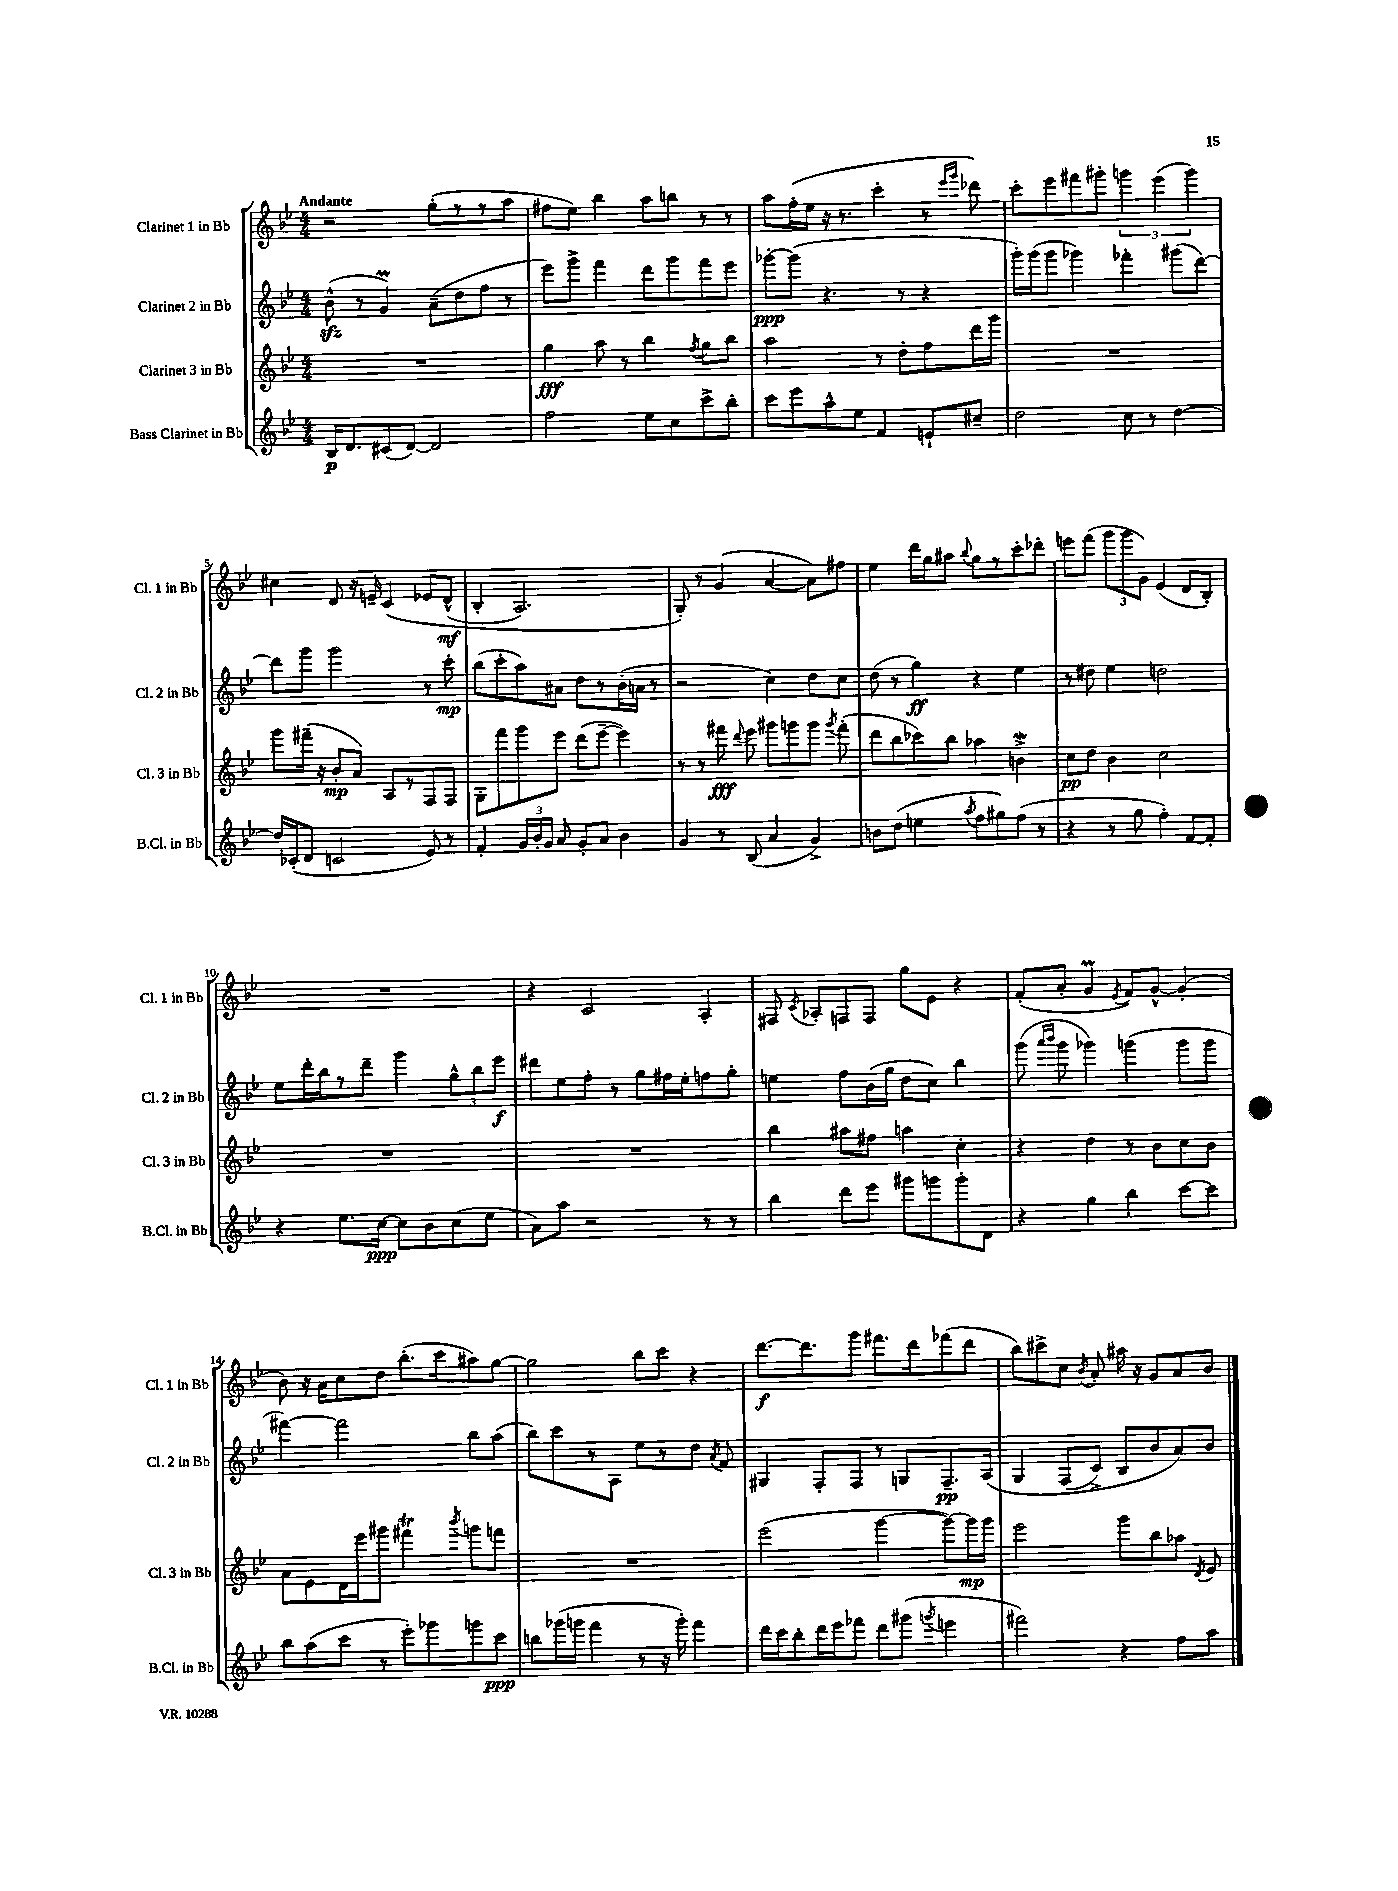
<<
\new StaffGroup <<
\new Staff = "s0" \with { instrumentName = "Clarinet 1 in Bb" shortInstrumentName = "Cl. 1 in Bb" } {
    \clef treble \key bes \major \numericTimeSignature \time 4/4 \tempo "Andante"
    \autoBeamOff r2 g''8[-.( r8 r8 a''8] |
    fis''8[ ees''8]) bes''4 a''8[ b''8] r8 r8 |
    a''8[ f''16-.( ees''16] r16 r8. c'''4-. r8 \grace { ees'''16[ g'''16] } des'''8) |
    c'''8[-. ees'''8 fis'''8 gis'''8]-. \tuplet 3/2 { g'''4 ees'''4( g'''4) } |
    cis''4 d'8 r16 e'16-- c'4\( ees'8[ d'8]-^\mf( |
    bes4-. a2.) |
    g8-.\) r8 g'4( a'4~ a'8[) fis''8] |
    ees''4 d'''16[ g''16 ais''8] \appoggiatura { bes''8 } g''8[ r8 c'''8-. des'''8]-. |
    e'''8[ f'''8]( \tuplet 3/2 { g'''8[ g'''8 g'8]) } ees'4( d'8[ bes8]-.) |
    R1 |
    r4 c'2 a4-. |
    fis8 \acciaccatura { c'8 } aes8[-. f8 f8] g''8[ ees'8] r4 |
    f'8[-.( a'8]-. g'4\prall \acciaccatura { ees'8 } f'8[) g'8]~-^ g'4-.( |
    bes'8) r16 a'16[ c''8 d''8] bes''8.[-.( c'''16 ais''8) g''8]~ |
    g''2 bes''8[ c'''8] r4 |
    d'''8.[~\f d'''8. g'''8] fis'''8.[ d'''16 fes'''8( d'''8] |
    bes''8[) cis'''8-> c''8] \acciaccatura { bes'8 } a'8-. ais''16 r16 g'8[ a'8 bes'8] \bar "|." |
}
\new Staff = "s1" \with { instrumentName = "Clarinet 2 in Bb" shortInstrumentName = "Cl. 2 in Bb" } {
    \clef treble \key bes \major \numericTimeSignature \time 4/4
    \autoBeamOff bes'8-^\sfz( r8 g'4\prall) a'8[--( d''8 f''8] r8 |
    ees'''8[) g'''8]-> f'''4 d'''8[ g'''8 f'''8 ees'''8] |
    ges'''8[~-.\ppp ges'''8]( r4. r8 r4 |
    g'''16[-.) g'''16( g'''8] ges'''4) fes'''4-. gis'''8[( d'''8]~) |
    d'''8[ g'''8] g'''2 r8 c'''8-.\mp |
    bes''8[( c'''8-. a''8) ais'8] d''8[ r8 bes'16-.( a'16] r8 |
    r2 c''4) d''8[ c''8] |
    d''8( r8 g''4\ff) r4 ees''4 |
    r8 dis''8 ees''4 d''2 |
    ees''8[ d'''16-. bes''16 r8 d'''8]-- g'''4 \tuplet 3/2 { g''8[-^ bes''8 ees'''8]\f } |
    dis'''8[ ees''8 f''8]-. r8 g''8[ fis''16 ees''16-. f''8 g''8]-. |
    e''4 f''8[ bes'16( g''16] d''8[ c''8]) bes''4 |
    g'''8( \grace { a'''16[ bes'''16] } g'''8 ges'''4) g'''4( g'''8[ g'''8] |
    fis'''4~) fis'''2 bes''8[ a''8]( |
    bes''8[) c'''8 r8 a8] ees''8[ r8 d''8] \acciaccatura { a'8 } f'8 |
    gis4 f8[-. f8] r8 g8[ f8.--\pp a16]\( |
    g4 f8[( c'8]->) bes8[ bes'8 a'8\) bes'8] \bar "|." |
}
\new Staff = "s2" \with { instrumentName = "Clarinet 3 in Bb" shortInstrumentName = "Cl. 3 in Bb" } {
    \clef treble \key bes \major \numericTimeSignature \time 4/4
    \autoBeamOff R1 |
    g''4\fff a''8 r8 bes''4 \acciaccatura { f''8 } g''8[ bes''8] |
    a''2 r8 d''8[-. f''8 d'''16 g'''16] |
    R1 |
    g'''8[ fis'''16]--( r16 bes'8[-.\mp a'8]) a8[ r8 f8 f8] |
    g8[-. f'''8 g'''8 ees'''8] d'''8[( ees'''8]~-- ees'''4) |
    r8 r8 fis'''8\fff \appoggiatura { d'''8 } ees'''8 gis'''8[ g'''8 g'''8] \acciaccatura { g'''8 } fis'''8-.( |
    d'''8[ bes''8 ces'''8) bes''8] aes''4 b'4->\mordent |
    c''8[\pp d''8] bes'4 c''2 |
    R1 |
    R1 |
    bes''4 ais''8[ fis''8] a''4 c''4-. |
    r4 d''4 r8 bes'8[ c''8 bes'8] |
    a'8[ ees'8 d'16 ees'''16 gis'''8] fis'''4\trill \acciaccatura { bes'''8 } g'''8[ f'''8] |
    R1 |
    ees'''2( g'''4~ g'''8[~) g'''16\mp g'''16] |
    ees'''2 g'''8[ bes''8 aes''8] \acciaccatura { d'8 } ees'8 \bar "|." |
}
\new Staff = "s3" \with { instrumentName = "Bass Clarinet in Bb" shortInstrumentName = "B.Cl. in Bb" } {
    \clef treble \key bes \major \numericTimeSignature \time 4/4
    \autoBeamOff bes16[\p d'8. cis'8( d'8]~) d'2 |
    f''2 ees''8[ c''8 c'''8-> bes''8]-. |
    c'''8[ ees'''8 a''8-^ ees''8] f'4 e'8[-! cis''8]-- |
    d''2 c''8 r8 d''4~ |
    d''16[ ces'16-.( d'8] c'2 ees'8) r8 |
    f'4-. \tuplet 3/2 { g'16[ bes'16-. g'16] } a'8 g'8[-. a'8] bes'4 |
    g'4 r8 bes8( a'4 g'4->) |
    b'8[ d''8]( e''4 \acciaccatura { a''8 } f''8[ gis''8) f''8]( r8 |
    r4 r8 g''8 f''4-.) f'8[~ f'8]-. |
    r4 ees''8.[ c''16]~\ppp c''8[ bes'8 c''8( ees''8] |
    a'8[) a''8] r2 r8 r8 |
    bes''4 d'''8[ ees'''8] gis'''8[ g'''8 g'''8-. d'8] |
    r4 g''4 bes''4 c'''8[~ c'''8] |
    bes''8[ a''8( c'''8] r8 ees'''8[-.) ges'''8 g'''8 c'''8]\ppp |
    b''8[ ges'''16( g'''16] f'''4 r8 r16 g'''16-.) f'''4 |
    d'''16[ c'''16 bes''8-. d'''16 ees'''16 fes'''8] d'''8[ gis'''8]( \acciaccatura { g'''8 } e'''4 |
    fis'''2) r4 f''8[ a''8] \bar "|." |
}
>>
>>
